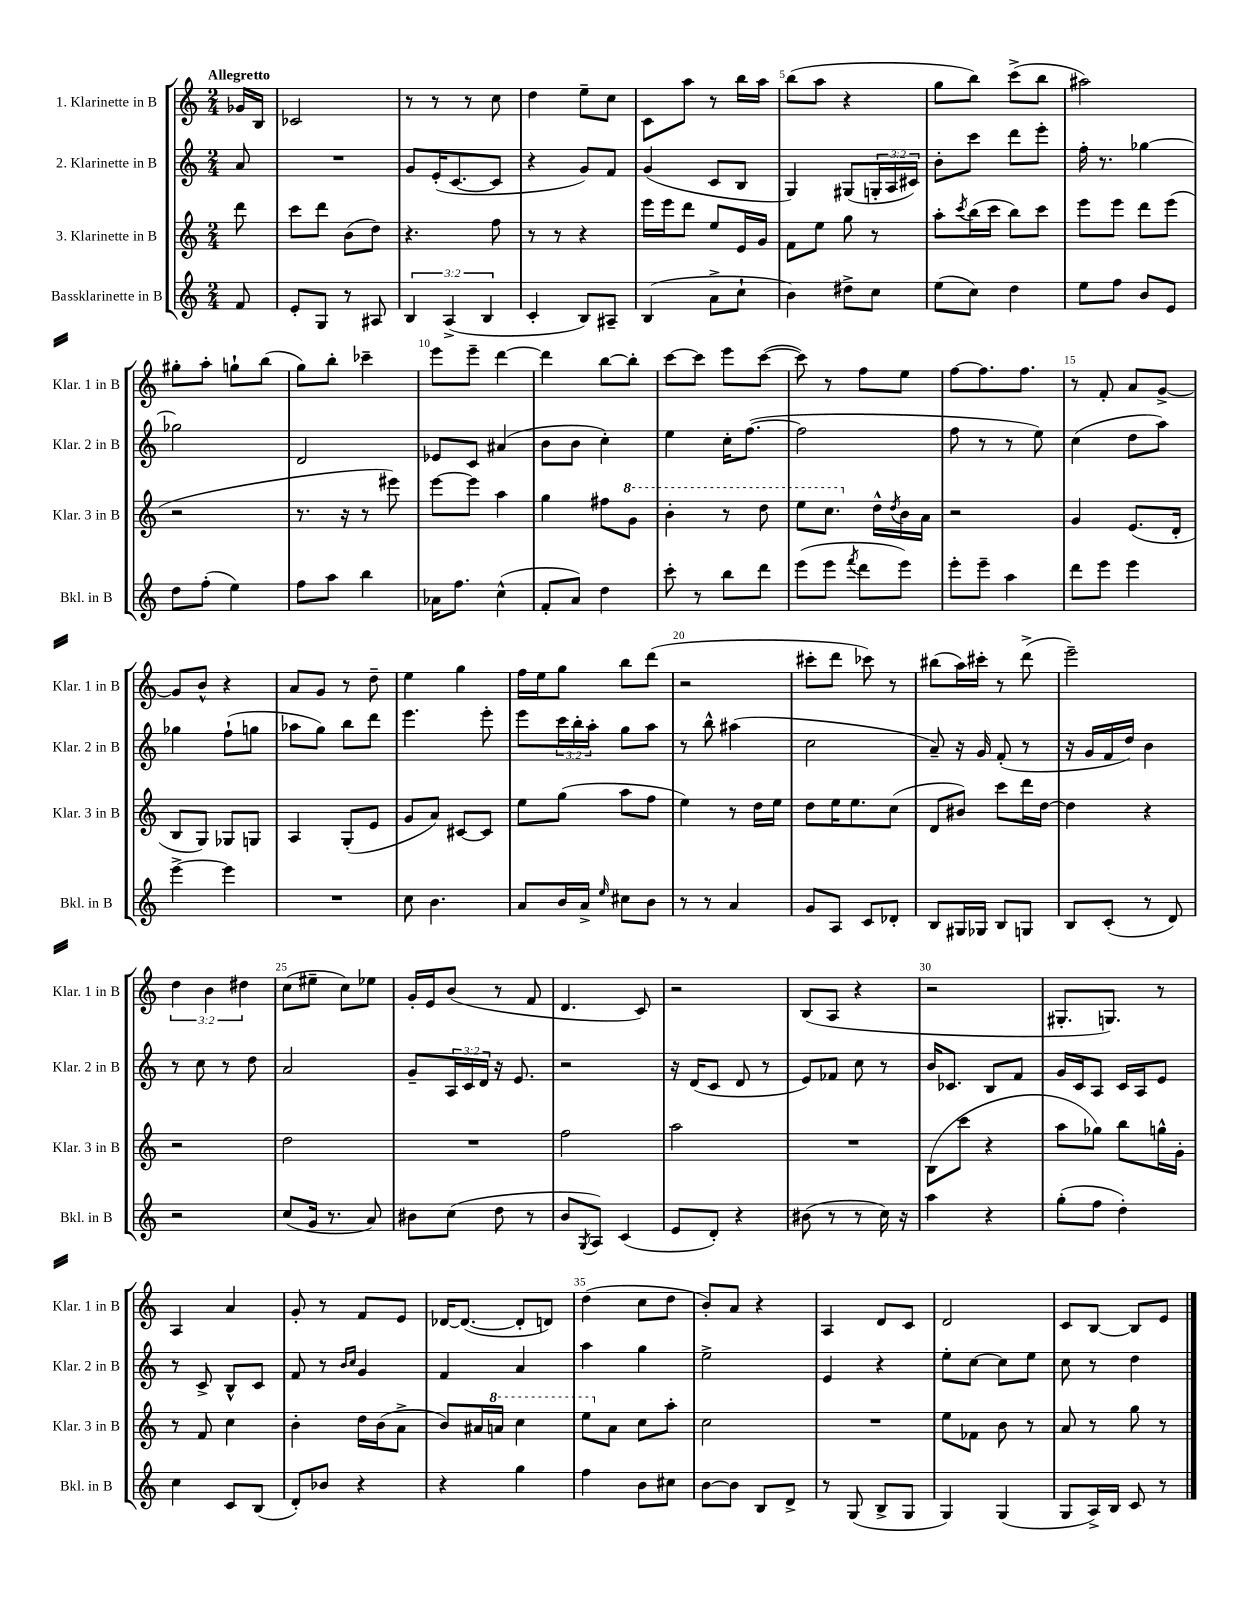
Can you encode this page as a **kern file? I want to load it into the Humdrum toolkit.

**kern	**kern	**kern	**kern
*part4	*part3	*part2	*part1
*staff4	*staff3	*staff2	*staff1
*I"Bassklarinette in B	*I"3. Klarinette in B	*I"2. Klarinette in B	*I"1. Klarinette in B
*I'Bkl. in B	*I'Klar. 3 in B	*I'Klar. 2 in B	*I'Klar. 1 in B
*clefG2	*clefG2	*clefG2	*clefG2
*k[]	*k[]	*k[]	*k[]
*M2/4	*M2/4	*M2/4	*M2/4
=	=	=	=
!	!	!	!LO:TX:a:B:t=Allegretto
8f/	8ddd\	8a/	16g-X/LL
.	.	.	16B/JJ
=1	=1	=1	=1
8e'/L	8ccc\L	2r	2c-X/
8G/J	8ddd\J	.	.
8r	(8b\L	.	.
8A#X/	8dd\J)	.	.
=2	=2	=2	=2
6B/	4.r	8g/L	8r
.	.	(16e'/K	8r
(6A^/	.	.	.
.	.	[8.c/	.
.	.	.	8r
6B/	.	.	.
.	8ff\	8c/J]	8cc\
=3	=3	=3	=3
4c'/	8r	4r	4dd\
.	8r	.	.
8B/L)	4r	8g/L)	8ee~\L
8A#X~/J	.	8f/J	8cc\J
=4	=4	=4	=4
(4B/	16eee\LL	(4g/	8c\L
.	16eee\J	.	.
.	8ddd\J	.	8aa\J
8a^\L	8ee/L	8c/L	8r
8cc`\J	16e/L	8B/J	16bb\LL
.	16g/JJ	.	16aa\JJ
=5	=5	=5	=5
4b\)	8f\L	4G/)	(8bb\L
.	8ee\J	.	8aa\J
8dd#X^\L	8gg\	(8G#X/L	4r
8cc\J	8r	24Gn'/L	.
.	.	24A/	.
.	.	24c#X/JJ)	.
=6	=6	=6	=6
(8ee\L	8aa'\L	8b'\L	8gg\L
.	8qccc/	.	.
8cc\J)	(16bb\L	8ccc\J	8bb\J)
.	16ccc\JJ	.	.
4dd\	8bb\L)	8ddd\L	(8ccc^\L
.	8ccc\J	8eee'\J	8bb\J
=7	=7	=7	=7
8ee\L	8eee\L	16ff'\	2aa#X\)
.	.	8.r	.
8ff\J	8eee\J	.	.
8b/L	8ddd\L	[4gg-X\	.
8e/J	(8eee\J	.	.
!!LO:LB:g=z
=8	=8	=8	=8
8dd\L	2r	2gg-X\]	8gg#X'\L
(8ff'\J	.	.	8aa'\J
4ee\)	.	.	8ggn`\L
.	.	.	(8bb\J
=9	=9	=9	=9
8ff\L	8.r	2d/	8gg\L)
8aa\J	.	.	8bb'\J
.	16r	.	.
4bb\	8r	.	4ccc-X~\
.	8eee#X\)	.	.
=10	=10	=10	=10
16a-X\KL	[8eee\L	8e-X/L	8eee\L
8.ff\J	.	.	.
.	8eee\J]	8c/J	8eee~\J
(4cc^^\	4aa\	(4a#X/	[4ddd\
=11	=11	=11	=11
8f'/L	4gg\	8b\L	4ddd\]
8a/J)	.	8b\J	.
4dd\	8ff#X\L	4cc'\)	[8bb\L
*	*8va	*	*
.	8gg\J	.	8bb'\J]
=12	=12	=12	=12
8ccc'\	4bb'\	4ee\	[8ccc\L
8r	.	.	8ccc\J]
8bb\L	8r	16cc'\KL	8eee\L
.	.	([8.ff\J	.
8ddd\J	8ddd\	.	([8ccc\J
=13	=13	=13	=13
(8eee\L	8eee\L	2ff\]	8ccc\])
8eee\J	8.ccc\J	.	8r
8qfff/	.	.	.
8ddd\L	.	.	8ff\L
*	*X8va	*	*
.	16dd^^\LL	.	.
.	8qdd/	.	.
8eee\J)	16b\	.	8ee\J
.	16a\JJ	.	.
=14	=14	=14	=14
8eee'\L	2r	8ff\	[8ff\L
8eee~\J	.	8r	8.ff\]
4aa\	.	8r	.
.	.	.	8.ff\J
.	.	8ee\)	.
=15	=15	=15	=15
8ddd\L	4g/	(4cc\	8r
8eee\J	.	.	8f'/
4eee\	(8.e/L	8dd\L	8a/L
.	.	8aa\J)	[8g^/J
.	16d'/Jk	.	.
!!LO:LB:g=z
=16	=16	=16	=16
[4eee^\	8B/L	4gg-X\	8g/L]
.	8G/J)	.	8b^^/J
4eee\]	8G-X/L	(8ff`\L	4r
.	8Gn/J	8ggn\J	.
=17	=17	=17	=17
2r	4A/	8aa-X\L	8a/L
.	.	8gg\J)	8g/J
.	(8G'/L	8bb\L	8r
.	8e/J	8ddd\J	8dd~\
=18	=18	=18	=18
8cc\	8g/L	4.eee\	4ee\
4.b\	8a/J)	.	.
.	[8c#X/L	.	4gg\
.	8c#/J]	8eee'\	.
=19	=19	=19	=19
8a/L	8ee\L	8eee\L	16ff\LL
.	.	.	16ee\J
16b/L	(8gg\J	24ccc\L	8gg\J
.	.	24bb'\	.
16a^/JJ	.	.	.
.	.	24aa'\JJ	.
16qqee/	.	.	.
8cc#X\L	8aa\L	8gg\L	8bb\L
8b\J	8ff\J	8aa\J	(8ddd\J
=20	=20	=20	=20
8r	4ee\)	8r	2r
8r	.	8bb^^\	.
4a/	8r	(4aa#X\	.
.	16dd\LL	.	.
.	16ee\JJ	.	.
=21	=21	=21	=21
8g/L	8dd\L	2cc\	8ccc#X'\L
8A/J	16ee\K	.	8ddd\J
.	8.ee\	.	.
8c/L	.	.	8ccc-X\)
8d-X'/J	(8cc\J	.	8r
=22	=22	=22	=22
8B/L	8d/L	8a~/)	(8bb#X\L
16G#X/L	8b#X/J)	16r	16aa\L)
16G-X/JJ	.	16g/	16ccc#X'\JJ
8B/L	8ccc\L	(8f'/	8r
8Gn/J	16ddd\L	8r	(8ddd^\
.	[16dd\JJ	.	.
=23	=23	=23	=23
8B/L	4dd\]	16r	2eee~\)
.	.	16g/LL	.
(8c'/J	.	16f/	.
.	.	16dd/JJ)	.
8r	4r	4b\	.
8d/)	.	.	.
!!LO:LB:g=z
=24	=24	=24	=24
2r	2r	8r	6dd\
.	.	8cc\	.
.	.	.	6b\
.	.	8r	.
.	.	.	6dd#X\
.	.	8dd\	.
=25	=25	=25	=25
(8cc/L	2dd\	2a/	(8cc\L
16g/Jk	.	.	8ee#X~\J
8.r	.	.	.
.	.	.	8cc\L)
8a/)	.	.	8ee-X\J
=26	=26	=26	=26
8b#X\L	2r	8g~/L	16g'/LL
.	.	.	16e/J
(8cc\J	.	24A/L	(8b/J
.	.	24c/	.
.	.	24d/JJ	.
8dd\	.	16r	8r
.	.	8.e/	.
8r	.	.	8f/
=27	=27	=27	=27
8b/L	2ff\	2r	4.d/
8qG/	.	.	.
8A/J)	.	.	.
(4c/	.	.	.
.	.	.	8c/)
=28	=28	=28	=28
8e/L	2aa\	16r	2r
.	.	(16d/KL	.
8d'/J)	.	8c/J	.
4r	.	8d/	.
.	.	8r	.
=29	=29	=29	=29
(8b#X\	2r	8e/L)	(8B/L
8r	.	8f-X/J	8A/J
8r	.	8cc\	4r
16cc\)	.	8r	.
16r	.	.	.
=30	=30	=30	=30
4aa\	(8B\L	16b/KL	2r
.	.	8.c-X/J	.
.	8ccc\J	.	.
4r	4r	8B/L	.
.	.	8f/J	.
=31	=31	=31	=31
(8gg'\L	8aa\L	16g/LL	8.G#X'/L
.	.	16c/J	.
8ff\J	8gg-X\J)	8A/J	.
.	.	.	8.Gn/J)
4dd'\)	8bb\L	16c/LL	.
.	.	16A/J	.
.	16ggn^^\L	8e/J	8r
.	16g'\JJ	.	.
!!LO:LB:g=z
=32	=32	=32	=32
4cc\	8r	8r	4A/
.	8f/	8c^/	.
8c/L	4cc\	8B^^/L	4a/
(8B/J	.	8c/J	.
=33	=33	=33	=33
8d'/L)	4b'\	8f/	8g'/
8b-X/J	.	8r	8r
.	.	16qqb/LL	.
.	.	16qqcc/JJ	.
4r	16dd\LL	4g/	8f/L
.	(16b\J	.	.
.	8a^\J	.	8e/J
=34	=34	=34	=34
4r	8b/L)	4f/	[16d-X/KL
.	.	.	(8.d-/J_
.	16a#X/L	.	.
*	*8va	*	*
.	16aan/JJ	.	.
4gg\	4ccc\	4a/	8d-'/L]
.	.	.	8dn/J)
=35	=35	=35	=35
4ff\	8eee\L	4aa\	(4dd\
*	*X8va	*	*
.	8a\J	.	.
8b\L	8cc\L	4gg\	8cc\L
8cc#X\J	8aa'\J	.	8dd\J
=36	=36	=36	=36
[8b\L	2cc\	2ee^\	8b'/L)
8b\J]	.	.	8a/J
8B/L	.	.	4r
8d^/J	.	.	.
=37	=37	=37	=37
8r	2r	4e/	4A/
(8G/	.	.	.
8B^/L	.	4r	8d/L
8G/J	.	.	8c/J
=38	=38	=38	=38
4G/)	8ee\L	8ee'\L	2d/
.	8f-X\J	[8cc\J	.
(4G/	8b\	8cc\L]	.
.	8r	8ee\J	.
=39	=39	=39	=39
8G/L	8a/	8cc\	8c/L
16A^/L)	8r	8r	[8B/J
16B/JJ	.	.	.
8c/	8gg\	4dd\	8B/L]
8r	8r	.	8e/J
==	==	==	==
*-	*-	*-	*-
